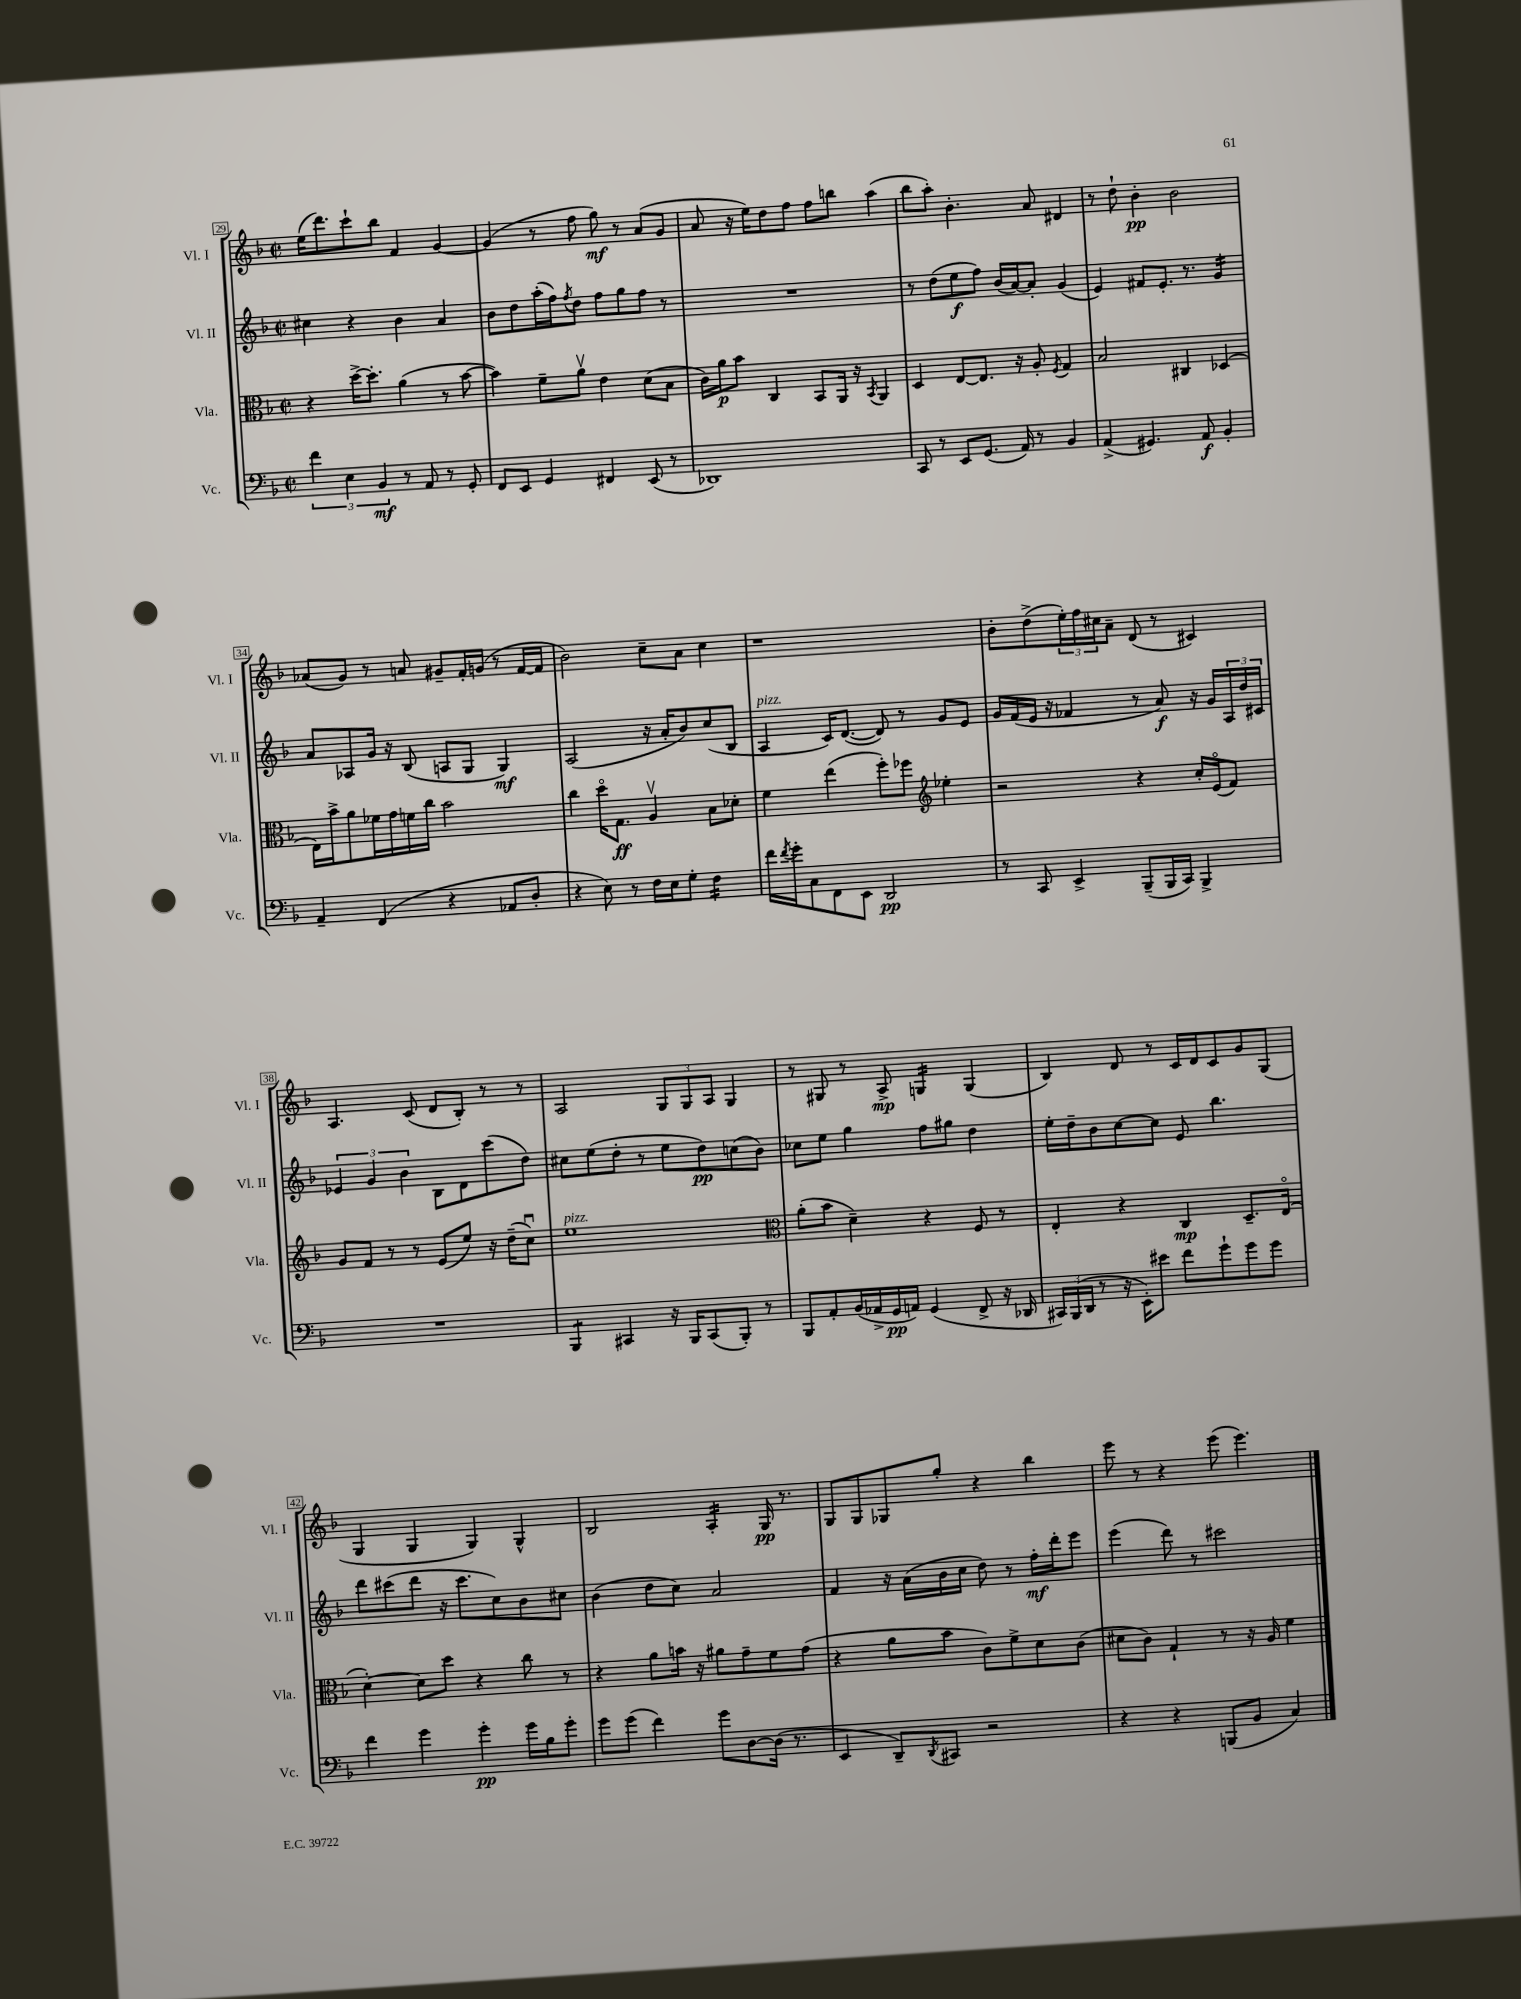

**kern	**kern	**kern	**kern
*staff4	*staff3	*staff2	*staff1
*clefF4	*clefC3	*clefG2	*clefG2
*k[b-]	*k[b-]	*k[b-]	*k[b-]
*M2/2	*M2/2	*M2/2	*M2/2
*met(c|)	*met(c|)	*met(c|)	*met(c|)
6f	4r	4cc#	(16ee
.	.	.	8.ddd)
6E	.	.	.
.	[16dd^	4r	8ccc`
.	8.dd']	.	.
6BB-	.	.	.
.	.	.	8bb-
8r	(4a	4b-	4f
8AA	.	.	.
8r	8r	4a	[4g
8GG'	[8b-	.	.
=	=	=	=
8FF	4b-])	8b-	(4g]
8EE	.	8dd	.
4GG	8f~	(16aa'	8r
.	.	16ff)	.
.	.	8qff	.
.	8av	8dd	8ff
4FF#	4e	8ff	8gg)
.	.	8gg	8r
(8EE	(8d	8ff	(8a
8r	8B-	8r	8g
=	=	=	=
1DD-)	16c)	1r	8a
.	16a	.	.
.	8b-	.	16r
.	.	.	16ee)
.	4C	.	8dd
.	.	.	8ff
.	8BB-	.	8ff
.	16AA	.	8bb
.	16r	.	.
.	8qBB-	.	.
.	4AA	.	(4aa
=	=	=	=
8CC	4D	8r	8bb-
8r	.	(8dd	8aa')
8EE	[8E	8ee	4.b-'
(8.GG	8.E]	8ff)	.
.	.	(16b-	.
16AA)	16r	[16a)	.
8r	8A'	8a']	8a
.	8qF	.	.
4BB-	4G	(4g	4d#
=	=	=	=
(4AA^	2B-	4e)	8r
.	.	.	8dd`
4.GG#)	.	8f#	4b-'
.	.	8.e'	.
.	4C#	.	2b-
.	.	8.r	.
8AA	.	.	.
4BB-'	(4D-	4g	.
=	=	=	=
4AA~	16E)	8a	(8a-
.	16b-^	.	.
.	8a	8A-	8g)
(4FF	16f-	16g	8r
.	16g	16r	.
.	16f	(8B-	8a
.	16cc	.	.
4r	2b-	8A	8g#~
.	.	8G	16f'
.	.	.	(16g
8AA-	.	4G)	8r
8D'	.	.	[16f
.	.	.	16f]
=	=	=	=
4r	4cc	(2A	2b-)
8E)	16ddo	.	.
.	8.G	.	.
8r	.	.	.
16F	4Av	16r	8cc~
16E	.	16a'	.
8G'	.	8b-)	8a
4F	8B-	(8cc	4cc
.	8d-'	8B-	.
=	=	=	=
16f	4f	4A	1r
8qf	.	.	.
16g'	.	.	.
8C	.	.	.
8FF	(4ee	16c)	.
.	.	([8.d	.
8EE	.	.	.
2DD	8ff')	8d])	.
.	8ff-	8r	.
*	*clefG2	*	*
.	4ee-'	8g	.
.	.	8e	.
=	=	=	=
8r	2r	16g	8b-'
.	.	(16f	.
8CC	.	16e	(8dd^
.	.	16r	.
4EE^	.	4f-	24ee')
.	.	.	24ff
.	.	.	24cc#
.	.	.	8a~
(8BBB-~	4r	8r	(8d
16BBB-	.	8a)	8r
16CC)	.	.	.
4BBB-^	16cc'	16r	4c#)
.	(16eo	16g	.
.	8f)	24A	.
.	.	24dd	.
.	.	24c#	.
=	=	=	=
1r	8g	6e-	4.A
.	8f	.	.
.	.	6g	.
.	8r	.	.
.	.	6b-	.
.	8r	.	(8c
.	(8e	8B-	8d
.	8ee)	8d	8B-')
.	16r	(8ccc	8r
.	(16dd~	.	.
.	8ccu)	8dd)	8r
=	=	=	=
4BBB-	1ee	8cc#	2A
.	.	(8ee	.
4CC#	.	8dd'	.
.	.	8r	.
16r	.	8ee	12G
16BBB-	.	.	.
.	.	.	12G
(8CC#	.	8dd)	.
.	.	.	12A
8BBB-')	.	(8cc	4G
8r	.	8b-)	.
=	=	=	=
*	*clefC3	*	*
8BBB-	(8a'	8cc-	8r
8AA'	8b-	8ee	8G#
(16BB-	4d~)	4gg	8r
16AA-^	.	.	.
16GG	.	.	8A^
16AA)	.	.	.
(4GG	4r	8ff	4G
.	.	8gg#	.
8FF^	8F	4dd	(4G
16r	8r	.	.
16DD-	.	.	.
=	=	=	=
24CC#)	4E'	16ee'	4B-)
(24BBB-	.	.	.
.	.	16dd~	.
24DD	.	.	.
8r	.	8b-	.
16r	4r	[8cc	8d
16EE')	.	.	.
8e#	.	8cc]	8r
8f	4C	8e	16c
.	.	.	16d
8g`	.	4.bb-	8c
8g	8.D~	.	8g
8g	.	.	(8G
.	(16Eo	.	.
=	=	=	=
4f	[4d')	8ddd	4G
.	.	(8ccc#	.
4g	8d]	8ddd	4G
.	8dd	16r	.
.	.	8.ccc#	.
4g'	4r	.	4G)
.	.	8cc)	.
16g	8cc	8b-	4G^^
16B-	.	.	.
8g'	8r	8cc#	.
=	=	=	=
8g	4r	(4b-	2B-
(8g	.	.	.
4f)	8a	8dd	.
.	16b	8cc)	.
.	16r	.	.
8g	8a#	2a	4A'
[8D	8g~	.	.
(16D]	8f	.	16G
8.r	.	.	8.r
.	(8g	.	.
=	=	=	=
4EE	4r	4f	8G
.	.	.	8G
8DD~)	8a	16r	8G-
.	.	(16a	.
8qDD	.	.	.
8CC#	8b-	16b-	8gg'
.	.	16cc	.
2r	8c)	8dd)	4r
.	8f^	8r	.
.	8d	16ff'	4bb-
.	.	16ddd'	.
.	(8c	8eee	.
=	=	=	=
4r	8d#	(4eee	8eee
.	8c)	.	8r
4r	4G`	8ddd)	4r
.	.	8r	.
(8BBB	8r	2ccc#	(8eee
8BB-	16r	.	4.eee)
.	16A	.	.
4C)	4f	.	.
==	==	==	==
*-	*-	*-	*-
